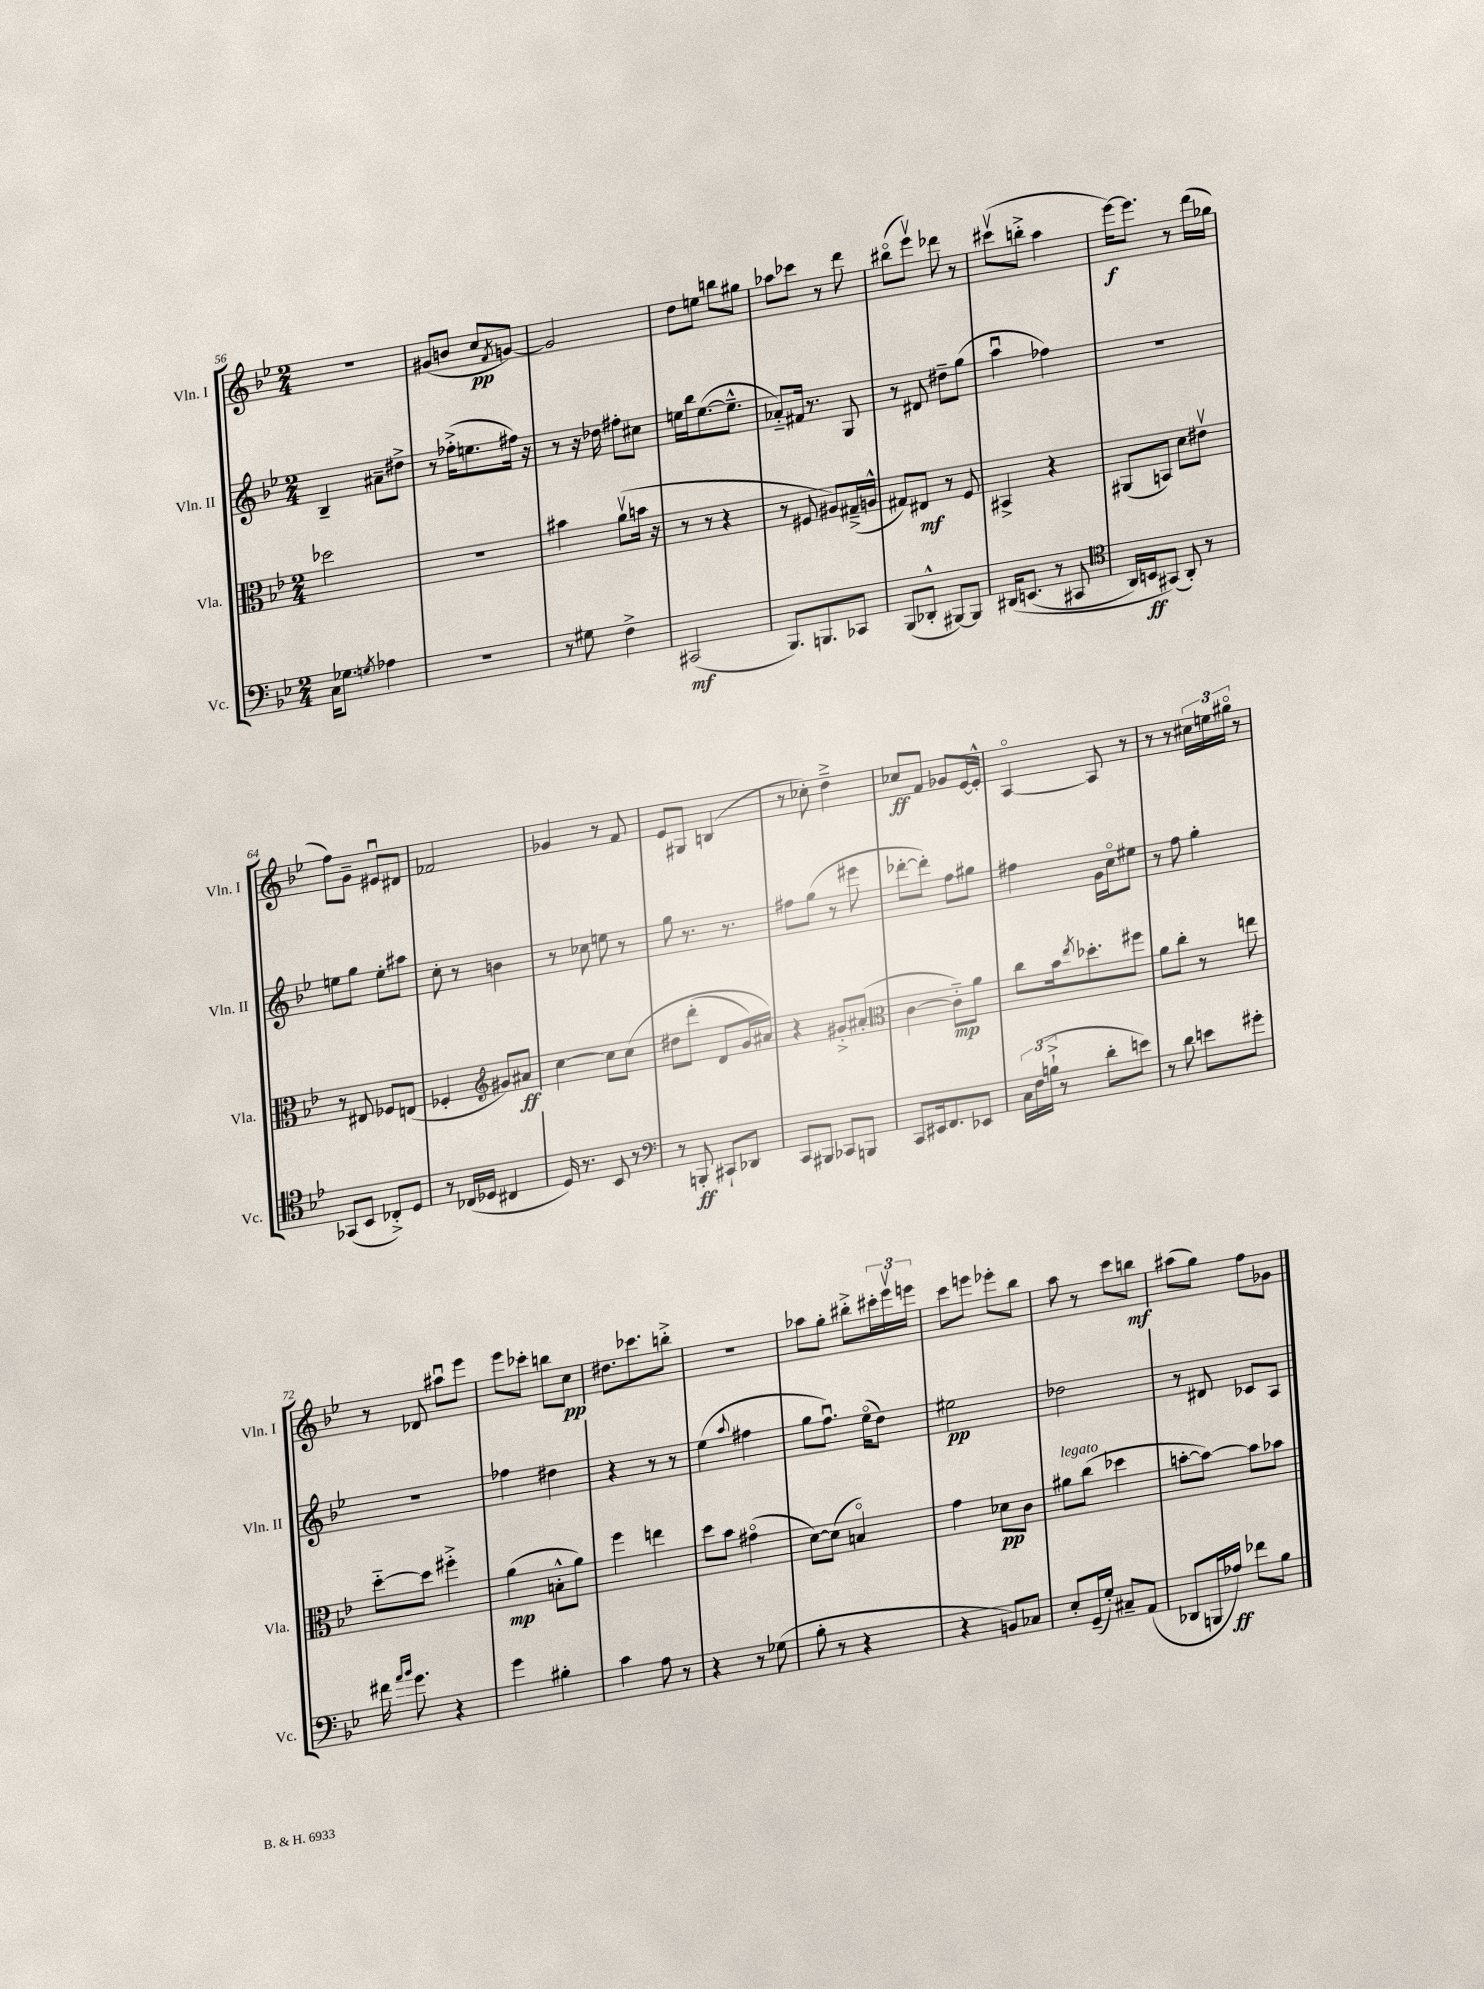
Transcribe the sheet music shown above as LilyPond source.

<<
\new StaffGroup <<
\new Staff = "s0" \with { instrumentName = "Vln. I" shortInstrumentName = "Vln. I" } {
    \clef treble \key bes \major \numericTimeSignature \time 2/4
    R2 |
    gis'8( b'8 c''8\pp \acciaccatura { f'8 } g'8~) |
    g'2 |
    d''8 e''8 b''8 gis''8 |
    aes''8 ces'''8 r8 d'''8 |
    bis''8\flageolet( ees'''8\upbow) des'''8 r8 |
    cis'''8\upbow( b''8-.-> a''4 |
    ees'''16~\f) ees'''8. r8 d'''16( ges''16 |
    f''8) g'8-- eis'8\downbow dis'8 |
    fes'2 |
    ges'4 r8 f'8 |
    ees'8 gis8 b4( |
    r8 ces''8-.) d''4---> |
    ces''8\ff f'8 ges'8 ees'16~ ees'16-.-^ |
    a4~\flageolet a8 r8 |
    r8 r8 \tuplet 3/2 { cis''16 e''16 gis''16\flageolet } r8 |
    r8 des'8 ais''8\downbow ees'''8 |
    ees'''8 ces'''8-. b''8 c''8\pp |
    dis''8. ces'''8. b''8-.-> |
    R2 |
    aes''8 g''8-. bis''8-.-> \tuplet 3/2 { cis'''16-. ees'''16\upbow e'''16 } |
    c'''8 e'''8 ees'''8-. bes''8 |
    a''8 r8 c'''8 b''8\mf |
    ais''8( g''8) f''8 ges'8 \bar "|." |
}
\new Staff = "s1" \with { instrumentName = "Vln. II" shortInstrumentName = "Vln. II" } {
    \clef treble \key bes \major \numericTimeSignature \time 2/4
    bes4-- ais'8-- dis''8-> |
    r8 fes''16-.->( e''8. fis''16) r16 |
    r8 r16 des''16 fis''8-. cis''8 |
    e''16 bes''16 e''8.~( e''8.---^ |
    aes'8-_) fis'16 r8. g8 |
    r8 dis'8 dis''8-- g''8( |
    a''4\downbow fes''4) |
    R2 |
    e''8 g''8 e''8-. ais''8 |
    c''8-. r8 b'4 |
    r8 ces''8 e''8 r8 |
    g''8 r8. r8. |
    fis''8 g''8( r8 eis'''8 |
    des'''8~-. des'''8-.) f''8 gis''8 |
    fis''4 g'16 c''16\flageolet eis''8 |
    r8 f''8 g''4-. |
    R2 |
    fes''4 dis''4 |
    r4 r8 r8 |
    ees''4( \appoggiatura { a''8 } fis''4 |
    g''8 f''8.\downbow) ees''16\flageolet( d''8) |
    eis''2\pp |
    des''2 |
    r8 dis'8 ces'8 a8 \bar "|." |
}
\new Staff = "s2" \with { instrumentName = "Vla." shortInstrumentName = "Vla." } {
    \clef alto \key bes \major \numericTimeSignature \time 2/4
    des''2 |
    r2 |
    bis'4 a'8\upbow( b'16 r16 |
    r8 r8 r4 |
    r8 fis8 ais8) gis16--->( a16-^ |
    gis8) eis8\mf r8 f8 |
    bis,4-> r4 |
    ais,8( b,8) d'8 eis'8\upbow |
    r8 eis8 fes8 e8( |
    fes4-. \clef treble gis'8) ais'8\ff |
    c''4~ c''8 c''8\( |
    dis''8 d'''8-.( d'8 g'16) ais'16\) |
    r4 gis'8-.-> ais'8-.( |
    \clef alto c'4~ c'8-_\mp) a'8 |
    c''8 bes'16 \acciaccatura { ees''8 } des''8.-. fis''8 |
    a'8 c''8-. r8 e''8 |
    d''8~-_ d''8 fis''4-.-> |
    a'4\mp( b8-.-^ a'8) |
    f''4 e''4 |
    d''8 bes'8 gis'4\flageolet( |
    d'8~) d'8( b4\flageolet) |
    g'4 des'8\pp c'8 |
    ais'8^\markup { \italic "legato" } c''8( des''4 |
    b'8~-. b'8~) b'8 bes'8 \bar "|." |
}
\new Staff = "s3" \with { instrumentName = "Vc." shortInstrumentName = "Vc." } {
    \clef bass \key bes \major \numericTimeSignature \time 2/4
    c16 ges8. \acciaccatura { g8 } aes4 |
    r2 |
    r8 gis8 f4-> |
    cis,2\mf( |
    bes,,8.) b,,8. ces,8 |
    bes,,8( des,8-.-^ bis,,8~) bis,,8 |
    dis,16\( e,8.( r8 cis,8 |
    \clef tenor a,16) b,16\ff gis,8(\) a,8-.) r8 |
    ges,8( bes,8 ces8-.->) d8 |
    r8 ces16( des16 cis4 |
    d16) r8. bes,8 r8 |
    \clef bass r8 b,,8-.\ff cis,8-! des,8 |
    c,8 bis,,8 ces,8 b,,8 |
    c,8 eis,16 f,8. ees,8 |
    \tuplet 3/2 { c16 f16( b16-!-> } r8 d'8-. e'8) |
    r8 d'8 e'8 gis'8-. |
    fis'16 \grace { a'16 bes'16 } g'8. r4 |
    g'4 bis4-. |
    c'4 a8 r8 |
    r4 r8 ges8( |
    bes8-. r8 r4 |
    r4 b,8) ces8 |
    ees8-. g,16--( g16-.) cis8-- a,8( |
    des,8 b,,16 aes16\ff) fes'8 bes8 \bar "|." |
}
>>
>>
\layout { \context { \Score currentBarNumber = #56 } }
